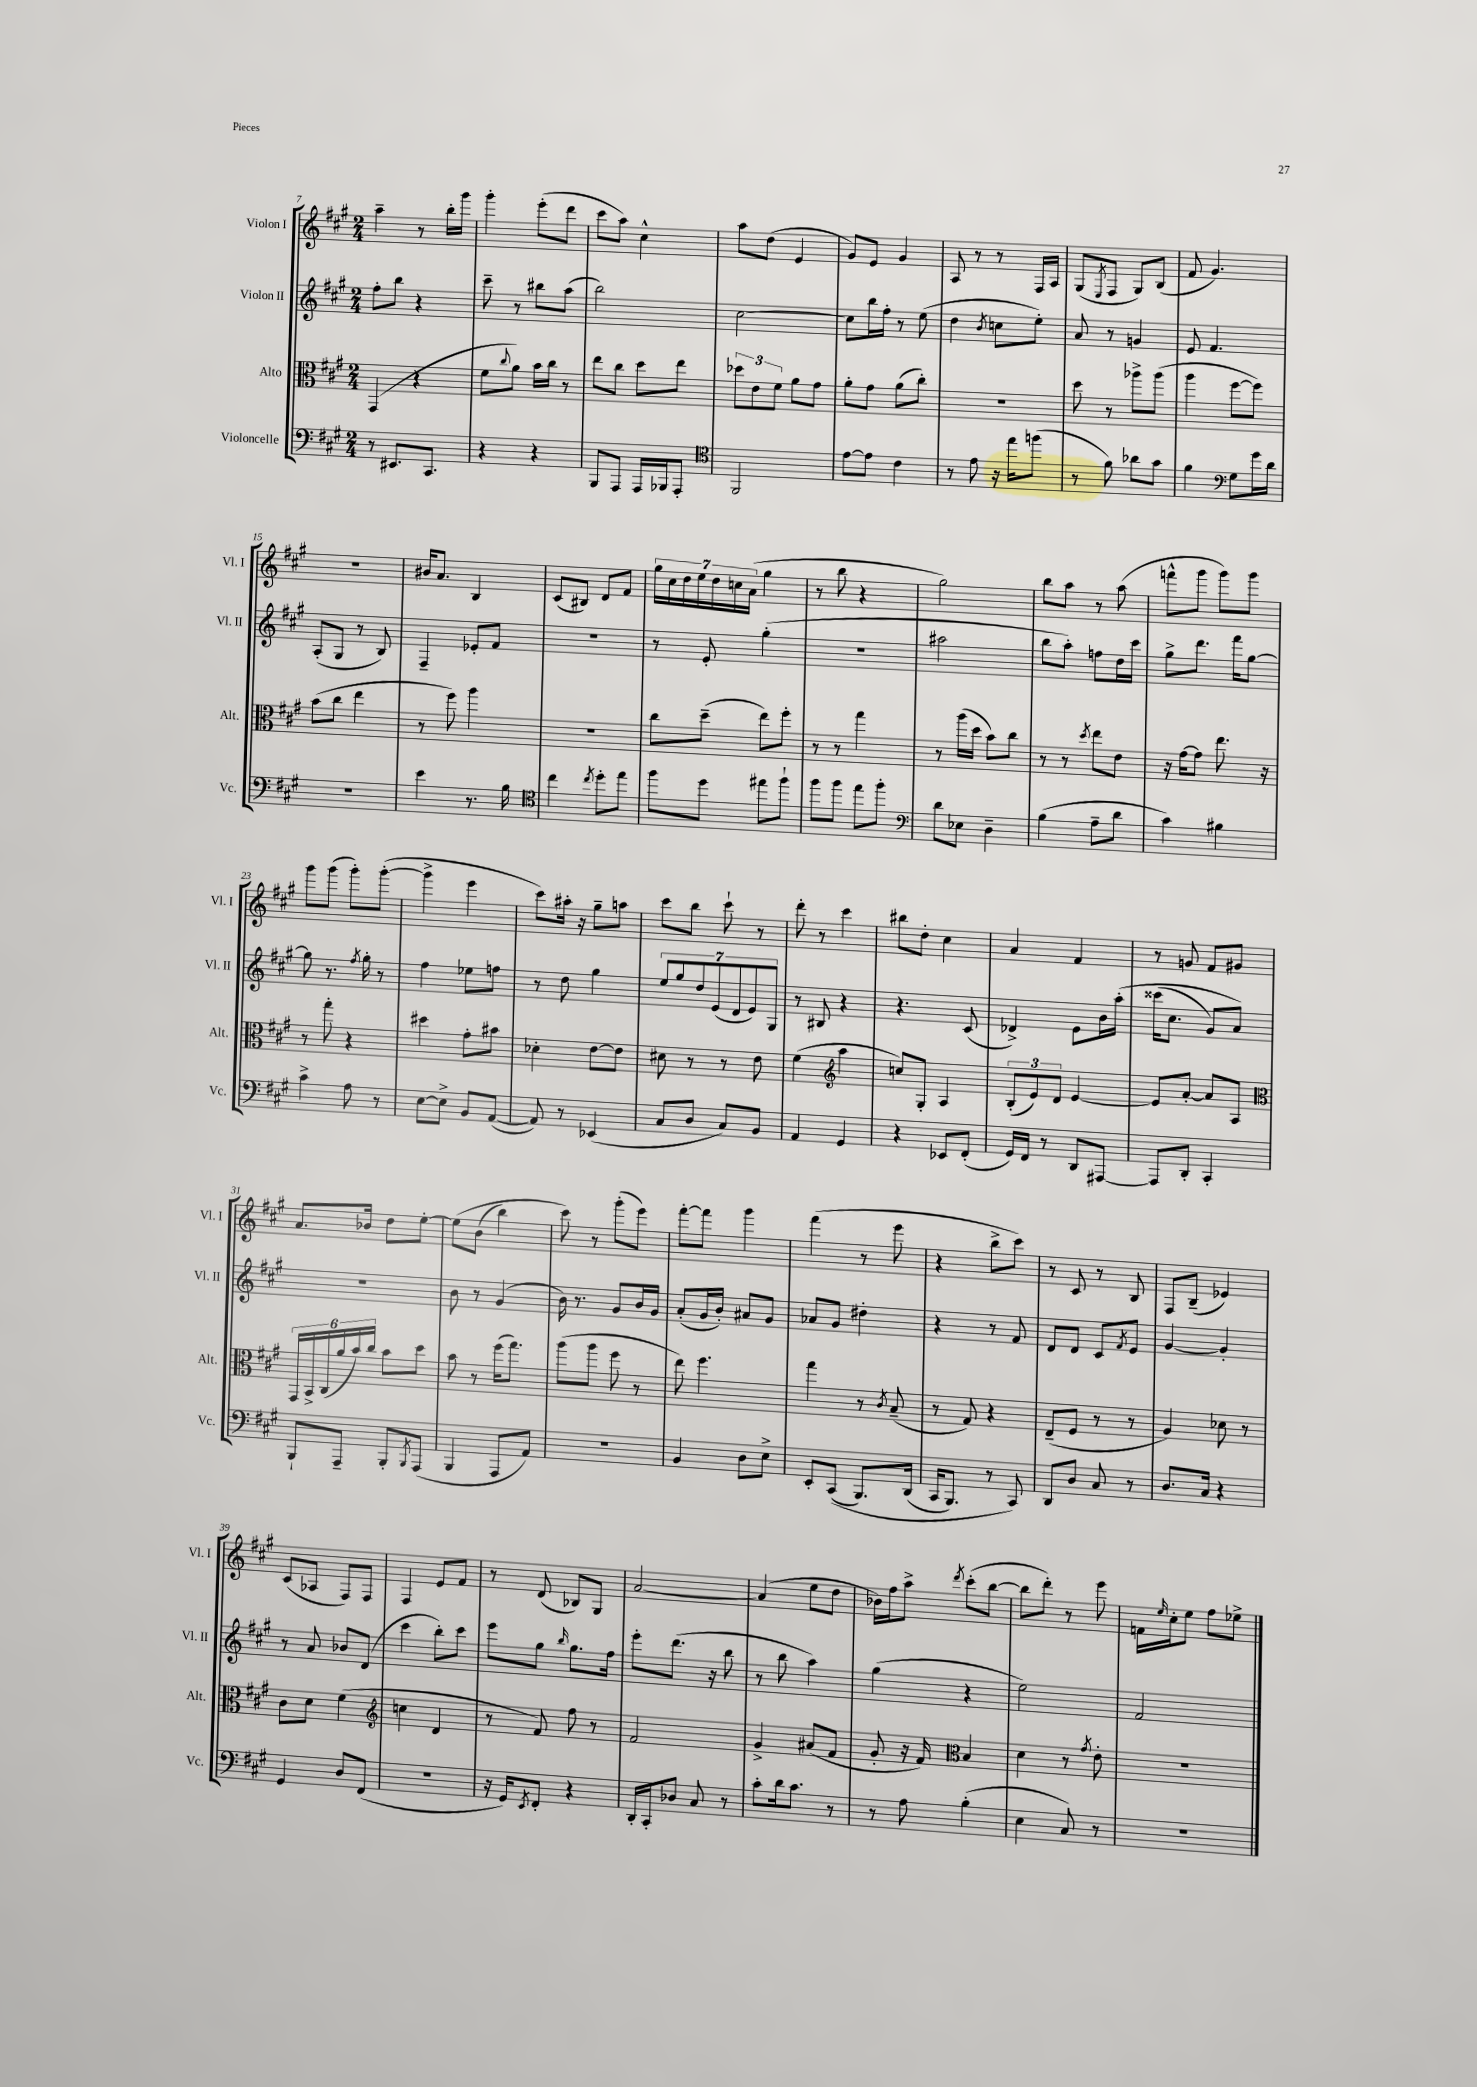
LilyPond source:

<<
\new StaffGroup <<
\new Staff = "s0" \with { instrumentName = "Violon I" shortInstrumentName = "Vl. I" } {
    \clef treble \key a \major \numericTimeSignature \time 2/4
    a''4-- r8 b''16-. gis'''16 |
    gis'''4-. e'''8-.( d'''8 |
    cis'''8 a''8) cis''4-^ |
    a''8 d''8( e'4 |
    gis'8) e'8 gis'4 |
    a8 r8 r8 fis16 a16 |
    gis8( \acciaccatura { e8 } fis8 gis8) b8( |
    fis'8 gis'4.) |
    r2 |
    bis'16 a'8. b4 |
    cis'8( bis8) d'8 fis'8 |
    \tuplet 7/4 { gis''16 cis''16 d''16 e''16 d''16 c''16 a'16( } gis''4 |
    r8 b''8 r4 |
    gis''2) |
    b''8 a''8 r8 a''8( |
    f'''8-^ gis'''8 gis'''8) gis'''8 |
    gis'''8 gis'''8( gis'''8-.) gis'''8~-.( |
    gis'''4-> e'''4 |
    cis'''8) ais''16-. r16 gis''8-- a''8 |
    cis'''8 b''8 cis'''8-! r8 |
    d'''8-. r8 cis'''4 |
    bis''8 d''8-. cis''4 |
    a'4 fis'4 |
    r8 g'8 fis'8 gis'8 |
    a'8. bes'16 d''8 e''8~-. |
    e''8\( b'8( b''4) |
    cis'''8\) r8 gis'''8-.( e'''8) |
    fis'''8~-. fis'''8 gis'''4 |
    fis'''4( r8 e'''8 |
    r4 b''8-> cis'''8) |
    r8 cis'8 r8 b8 |
    fis8 b8--( ees'4) |
    cis'8( aes8 fis8) fis8 |
    fis4 e'8 fis'8 |
    r8 d'8( bes8) gis8 |
    a'2~ |
    a'4( e''8 d''8 |
    bes'16) fis''16 a''8-> \acciaccatura { d'''8 } cis'''8-.( b''8~ |
    b''8 d'''8-.) r8 e'''8 |
    f'16 \grace { e''16 } cis''16-. e''8 fis''8 ees''8-> \bar "|." |
}
\new Staff = "s1" \with { instrumentName = "Violon II" shortInstrumentName = "Vl. II" } {
    \clef treble \key a \major \numericTimeSignature \time 2/4
    fis''8-. b''8 r4 |
    cis'''8-- r8 bis''8 a''8( |
    b''2) |
    cis''2~ |
    cis''8 b''16 fis''16-. r8 e''8( |
    d''4 \acciaccatura { b'8 } c''8 e''8-.) |
    a'8 r8 g'4 |
    e'8 fis'4. |
    a8-.( gis8 r8 b8) |
    fis4-- ees'8-. fis'8 |
    R2 |
    r8 e'8-. gis''4-.( |
    R2 |
    ais''2 |
    b''8 a''8-.) f''8 d''16 cis'''16 |
    gis''8-> d'''8. fis'''16 gis''8~ |
    gis''8 r8. \acciaccatura { fis''8 } gis''16-. r8 |
    fis''4 ees''8 f''8 |
    r8 d''8 gis''4 |
    \tuplet 7/4 { e''8 gis''8 d''8 e'8( d'8 e'8) gis8 } |
    r8 bis8 r4 |
    r4. cis'8( |
    des'4->) e'8 b'16 a''16-.\( |
    cisis'''16( cis''8. gis'8) a'8\) |
    r2 |
    b'8 r8 gis'4( |
    b'16) r8. gis'8 b'16 gis'16 |
    a'8-.( gis'16 b'16-.) ais'8 gis'8 |
    aes'8 gis'8 dis''4-. |
    r4 r8 fis'8 |
    d'8 d'8 cis'8 \acciaccatura { fis'8 } e'8 |
    gis'4~ gis'4-. |
    r8 a'8 bes'8 d'8( |
    cis'''4 b''8-.) cis'''8 |
    e'''8 gis''8 \grace { b''16 } gis''8. fis''16 |
    e'''8-. d'''8.( r16 b''8 |
    r8 b''8 a''4) |
    gis''4( r4 |
    e''2) |
    fis'2 \bar "|." |
}
\new Staff = "s2" \with { instrumentName = "Alto" shortInstrumentName = "Alt." } {
    \clef alto \key a \major \numericTimeSignature \time 2/4
    gis,4( r4 |
    fis'8 \appoggiatura { cis''8 } a'8) b'16 cis''16 r8 |
    e''8 cis''8 d''8 e''8 |
    \tuplet 3/2 { des''8 e'8 fis'8 } a'8 gis'8 |
    a'8-. gis'8 a'8( cis''8-.) |
    r2 |
    d''8 r8 aes''8-> aes''8( |
    a''4 fis''8~ fis''8) |
    b'8( cis''8 e''4 |
    r8 fis''8) a''4 |
    R2 |
    cis''8 d''8--( e''8) fis''8-. |
    r8 r8 gis''4 |
    r8 a''16( d''16 b'8) cis''8 |
    r8 r8 \acciaccatura { d''8 } e''8 e'8 |
    r16 gis'16~ gis'8 e''8. r16 |
    r8 gis''8-. r4 |
    dis''4 gis'8-. bis'8 |
    des'4-. e'8~ e'8 |
    dis'8 r8 r8 e'8 |
    fis'4( \clef treble a''4 |
    c''8) gis8-. a4 |
    \tuplet 3/2 { b8-.( e'8) d'8 } e'4~ |
    e'8 a'8~-. a'8 a8 |
    \clef alto \tuplet 6/4 { gis,16 b,16-> cis16( a'16 b'16) cis''16 } b'8 d''8 |
    b'8 r8 fis''16( gis''8.) |
    a''8( a''8 fis''8 r8 |
    e''8) fis''4. |
    gis''4 r8 \acciaccatura { cis'8 } b8--( |
    r8 gis8) r4 |
    e8--( fis8 r8 r8 |
    a4) des'8 r8 |
    cis'8 d'8 fis'4( |
    \clef treble c''4 d'4 |
    r8 fis'8) fis''8 r8 |
    fis'2 |
    gis'4-> ais'8( fis'8 |
    gis'8-. r16 fis'16) \clef alto b4 |
    d'4 r8 \acciaccatura { gis'8 } e'8-. |
    R2 \bar "|." |
}
\new Staff = "s3" \with { instrumentName = "Violoncelle" shortInstrumentName = "Vc." } {
    \clef bass \key a \major \numericTimeSignature \time 2/4
    r8 eis,8. cis,8. |
    r4 r4 |
    b,,8 a,,8 a,,16 bes,,16 a,,8-. |
    \clef tenor fis,2 |
    e'8~ e'8 cis'4 |
    r8 e'8 r16 e''16 f''8( |
    r8 fis'8) aes'8 gis'8 |
    fis'4 \clef bass gis8 gis'16 d'16 |
    R2 |
    e'4 r8. b16 |
    \clef tenor cis''4 \acciaccatura { cis''8 } d''8-. e''8 |
    fis''8 d''8 eis''8 fis''8-! |
    fis''8 fis''8 e''8 fis''8-. |
    \clef bass d'8 ees8 d4-- |
    b4( a8-- d'8 |
    cis'4) bis4 |
    cis'4-> a8 r8 |
    e8~ e8-> b,8 a,8~( |
    a,8) r8 ees,4( |
    cis8 d8 cis8) b,8 |
    a,4 gis,4 |
    r4 ees,8 fis,8-.( |
    gis,16) fis,16 r8 d,8 ais,,8~ |
    ais,,8 d,8-. cis,4-. |
    b,,8-! a,,8-- b,,8-. \acciaccatura { b,,8 } a,,8( |
    b,,4 a,,8 a,8) |
    r2 |
    b,4 d8 e8-> |
    e,8-. cis,8(\( b,,8.) d,16( |
    cis,16 b,,8.) r8 cis,8\) |
    d,8 d8 cis8 r8 |
    d8. cis16 r4 |
    gis,4 d8 fis,8( |
    R2 |
    r16 gis,16) \acciaccatura { e,8 } fis,8-. r4 |
    d,16-. cis,16-. des8 cis8 r8 |
    cis'8-. d'16 cis'8. r8 |
    r8 a8 b4-.( |
    e4 cis8) r8 |
    r2 \bar "|." |
}
>>
>>
\layout { \context { \Score currentBarNumber = #7 } }
